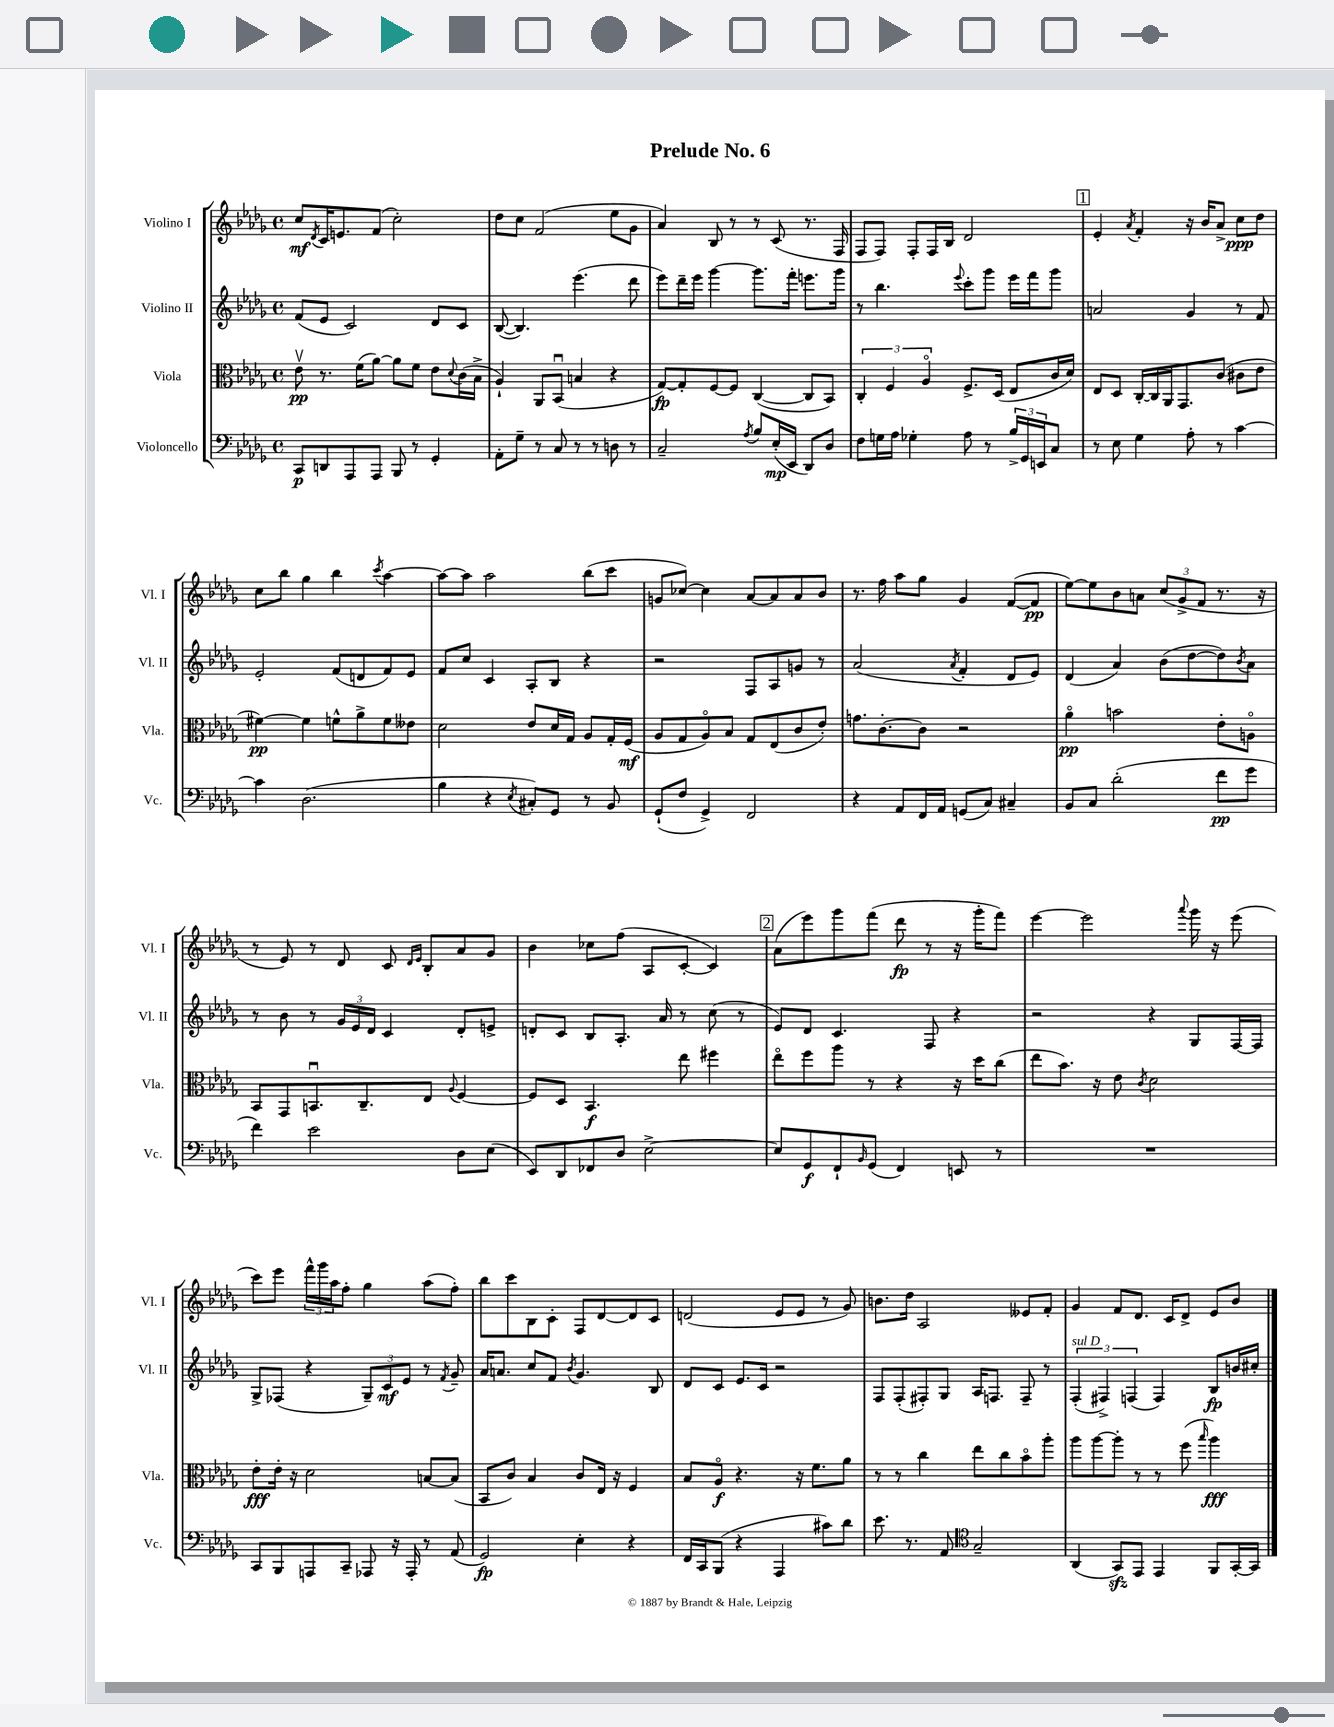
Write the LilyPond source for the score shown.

\header { title = "Prelude No. 6" }
<<
\new StaffGroup <<
\new Staff = "s0" \with { instrumentName = "Violino I" shortInstrumentName = "Vl. I" } {
    \clef treble \key des \major \defaultTimeSignature \time 4/4
    c''8\mf \acciaccatura { des'8 } c'16 e'8. f'8( c''2-.) |
    des''8 c''8 f'2( ees''8 ges'8 |
    aes'4) bes8 r8 r8 c'8( r8. f16 |
    f8 f8) f8-. f16 bes16 des'2 |
    \mark \markup { \box "1" } ees'4-. \acciaccatura { aes'8 } f'4-. r16 bes'16 aes'8-> c''8\ppp des''8 |
    c''8 bes''8 ges''4 bes''4 \acciaccatura { c'''8 } aes''4~ |
    aes''8~ aes''8 aes''2 bes''8( c'''8 |
    g'8 ces''8~) ces''4 aes'8~ aes'8 aes'8 bes'8 |
    r8. f''16 aes''8 ges''8 ges'4 f'8~( f'8\pp |
    ees''8~) ees''8 bes'8 a'8 \tuplet 3/2 { c''8( ges'8-> f'8 } r8. r16 |
    r8 ees'8) r8 des'8 c'8 \grace { des'16 ees'16 } bes8-. aes'8 ges'8 |
    bes'4 ces''8 f''8( aes8 c'8~-. c'4) |
    \mark \markup { \box "2" } aes'8( ees'''8) ges'''8 f'''8( des'''8\fp r8 r16 ges'''16-. f'''8) |
    ees'''4~ ees'''2 \appoggiatura { aes'''8 } ges'''16 r16 ees'''8( |
    c'''8) ees'''8 \tuplet 3/2 { f'''16-^ ges'''16 aes''16 } f''8-. ges''4 aes''8( f''8-.) |
    bes''8 c'''8 bes8 c'8-. f8 des'8~ des'8 c'8 |
    d'2( ees'8 ees'8 r8 ges'8) |
    b'8. des''16 aes2 eeses'8 f'8-. |
    ges'4 f'8 des'8. c'16 des'8-> ees'8 bes'8 \bar "|." |
}
\new Staff = "s1" \with { instrumentName = "Violino II" shortInstrumentName = "Vl. II" } {
    \clef treble \key des \major \defaultTimeSignature \time 4/4
    f'8( ees'8 c'2) des'8 c'8 |
    bes8~( bes4.) ees'''4.( des'''8 |
    ees'''8) des'''16-- ees'''16 ges'''4~ ges'''8. f'''16-. e'''8. ges'''16 |
    r8 bes''4. \appoggiatura { ees'''8 } c'''8-. ges'''8 ees'''16 f'''16 ges'''8 |
    \mark \markup { \box "1" } a'2 ges'4 r8 f'8 |
    ees'2-. f'8( d'8 f'8) ees'8 |
    f'8 c''8 c'4 aes8-. bes8 r4 |
    r2 f8 aes8 g'8 r8 |
    aes'2( \acciaccatura { aes'8 } f'4-. des'8 ees'8) |
    des'4( aes'4) bes'8( des''8~ des''8) \acciaccatura { bes'8 } aes'8 |
    r8 bes'8 r8 \tuplet 3/2 { ges'16 ees'16 des'16 } c'4 des'8-. e'8-> |
    d'8-. c'8 bes8 aes8.-. aes'16 r8 c''8( r8 |
    \mark \markup { \box "2" } ees'8) des'8 c'4. f8 r4 |
    r2 r4 ges8 f16~ f16 |
    ges8-> fes8( r4 \tuplet 3/2 { ges8--) c'8\mf ees'8 } r8 \acciaccatura { f'8 } ges'8-- |
    aes'16 a'8. c''8 f'8 \acciaccatura { bes'8 } ges'4. bes8 |
    des'8 c'8 ees'8. c'16 r2 |
    f8 f8-.( fis8-.) ges8 aes16 f8. f8-- r8 |
    \tuplet 3/2 { f4-.^\markup { \italic "sul D" }( fis4->) f4( } f4) bes8\fp b'16 cis''16-. \bar "|." |
}
\new Staff = "s2" \with { instrumentName = "Viola" shortInstrumentName = "Vla." } {
    \clef alto \key des \major \defaultTimeSignature \time 4/4
    ees'8\upbow\pp r8. f'16( aes'8~) aes'8 f'8 ees'8 \appoggiatura { des'8 } c'16( bes16-> |
    aes4-!) aes,8 bes,8\downbow( b4 r4 |
    ges8~\fp) ges8-. f8~ f8 c4~( c8 bes,8) |
    \tuplet 3/2 { c4-. f4 aes4\flageolet } f8.-> des16( ees8 c'16 des'16) |
    \mark \markup { \box "1" } ees8 des8 c16~-. c16 aes,16 ges,8. c'8( cis'8 ees'8 |
    fis'4~\pp) fis'4 f'8-^ aes'8-> f'8 eeses'8 |
    des'2 ees'8 des'16 ges16 aes8 ges16-. f16\mf( |
    aes8 ges8 aes8\flageolet) bes8 ges8 ees8( c'8 ees'8-.) |
    g'8. c'8.~-. c'8 r2 |
    aes'4\flageolet\pp b'2 ees'8-. a8\flageolet |
    bes,8 ges,8 b,8.\downbow c8.-- ees8 \appoggiatura { aes8 } f4~ |
    f8 des8 bes,4.\f ees''8 fis''4 |
    \mark \markup { \box "2" } ees''8\flageolet f''8 aes''8 r8 r4 r16 des''16 c''8( |
    ees''8 bes'8.) r16 ees'8 \acciaccatura { c'8 } des'2 |
    ees'8-.\fff ees'16-. r16 des'2 b8~ b8( |
    bes,8 c'8) bes4 c'8 ees16 r16 f4 |
    bes8 aes8\flageolet\f r4. r16 f'8. aes'8 |
    r8 r8 c''4 ees''8 c''8 bes'8\flageolet aes''8-. |
    aes''8 aes''8~ aes''8-. r8 r8 f''8( \grace { bes''16 } aes''4\fff) \bar "|." |
}
\new Staff = "s3" \with { instrumentName = "Violoncello" shortInstrumentName = "Vc." } {
    \clef bass \key des \major \defaultTimeSignature \time 4/4
    c,8\p d,8 aes,,8 aes,,8 bes,,8 r8 ges,4-. |
    aes,8-. ges8-- r8 c8 r8 r8 d8 r8 |
    c2-- \acciaccatura { aes8 } bes8 ees16-.\mp( ees,16 des,8) des8 |
    f8 g16 aes16 ges4-. aes8 r8 \tuplet 3/2 { bes16-> ges,16 e,16 } c8 |
    \mark \markup { \box "1" } r8 ees8 ges4 aes8-. r8 c'4~ |
    c'4 des2.( |
    bes4 r4 \acciaccatura { ees8 } cis8-.) ges,8 r8 bes,8 |
    ges,8-!( f8 ges,4->) f,2 |
    r4 aes,8 f,16 aes,16 g,8( c8) cis4-- |
    bes,8 c8 des'2-.( f'8\pp ges'8 |
    f'4) ees'2 des8 ees8( |
    ees,8) des,8 fes,8 des8 ees2~-> |
    \mark \markup { \box "2" } ees8 ges,8\f f,8-! \grace { bes,16 } ges,8( f,4) e,8 r8 |
    R1 |
    c,8 bes,,8 a,,8 c,8-- aes,,8 r16 aes,,16-. r8 aes,8( |
    ges,2\fp) ees4-. r4 |
    f,16 c,16 bes,,8( r4 aes,,4 cis'8) des'8 |
    ees'8. r8. aes,8 \clef tenor ges2-- |
    aes,4( ges,8\sfz) ees,8 ees,4 f,8 ges,16~-. ges,16 \bar "|." |
}
>>
>>
\layout { \context { \Score \remove "Bar_number_engraver" } }
